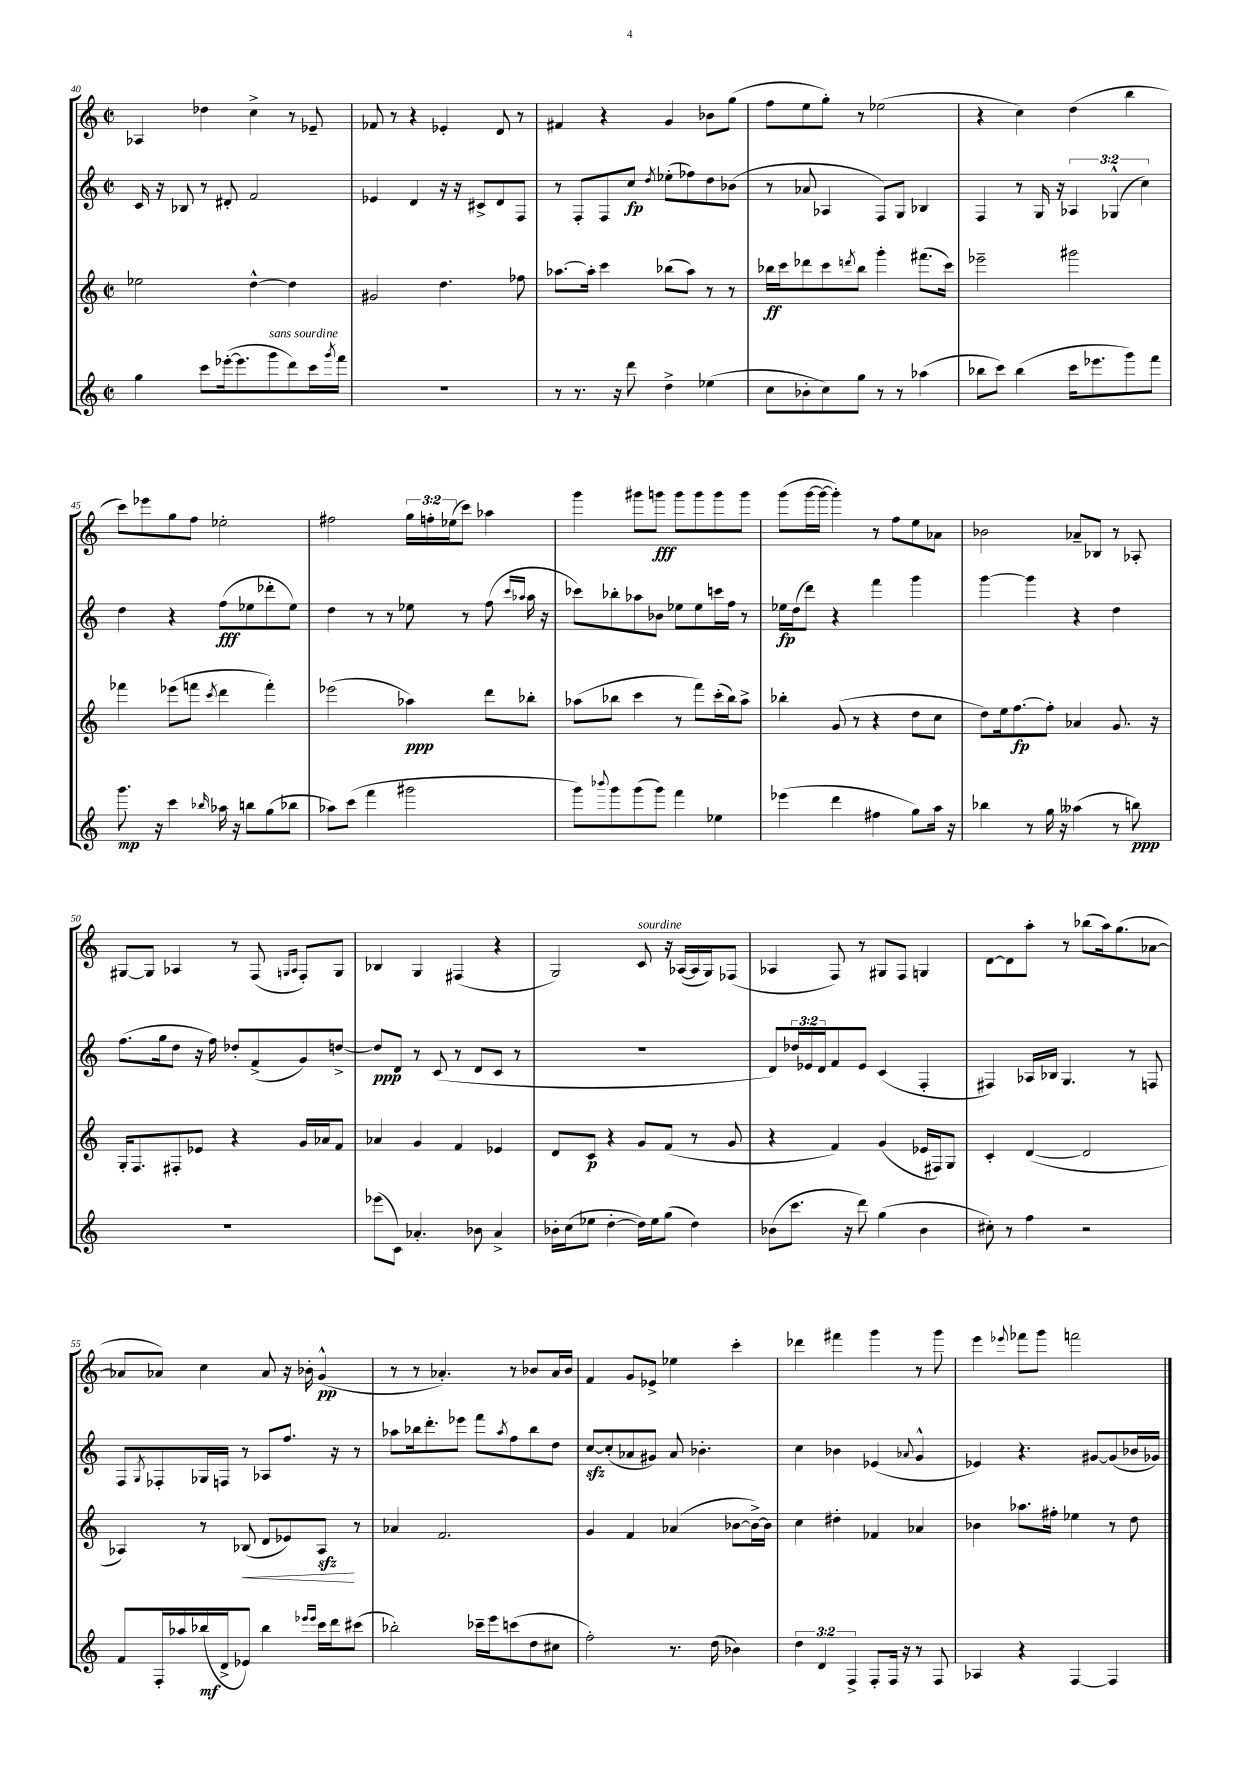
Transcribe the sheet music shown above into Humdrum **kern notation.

**kern	**dynam	**kern	**dynam	**kern	**dynam	**kern	**dynam
*part4	*part4	*part3	*part3	*part2	*part2	*part1	*part1
*staff4	*staff4	*staff3	*staff3	*staff2	*staff2	*staff1	*staff1
*clefG2	*	*clefG2	*	*clefG2	*	*clefG2	*
*k[]	*	*k[]	*	*k[]	*	*k[]	*
*M2/2	*	*M2/2	*	*M2/2	*	*M2/2	*
*met(c|)	*	*met(c|)	*	*met(c|)	*	*met(c|)	*
=40	=40	=40	=40	=40	=40	=40	=40
4gg\	.	2ee-X\	.	16c/	.	4A-X/	.
.	.	.	.	16r	.	.	.
.	.	.	.	8B-X/	.	.	.
8ccc\L	.	.	.	8r	.	4dd-X\	.
([16eee-X'\k	.	.	.	8d#X'/	.	.	.
8.eee-\]	.	.	.	.	.	.	.
.	.	[4dd^^\	.	2f/	.	4cc^\	.
!LO:TX:a:i:t=sans sourdine	!	!	!	!	!	!	!
8ggg\	.	.	.	.	.	.	.
8ddd\)	.	4dd\]	.	.	.	8r	.
16ccc\L	.	.	.	.	.	8e-X~/	.
8qggg/	.	.	.	.	.	.	.
16fff\JJ	.	.	.	.	.	.	.
=41	=41	=41	=41	=41	=41	=41	=41
1r	.	2g#X/	.	4e-X/	.	8f-X/	.
.	.	.	.	.	.	8r	.
.	.	.	.	4d/	.	4r	.
.	.	4.dd\	.	16r	.	4e-X'/	.
.	.	.	.	16r	.	.	.
.	.	.	.	8c#X^/L	.	.	.
.	.	.	.	8d/	.	8d/	.
.	.	8ff-X\	.	8F/J	.	8r	.
=42	=42	=42	=42	=42	=42	=42	=42
8r	.	[8.aa-X\L	.	8r	.	4f#X/	.
8.r	.	.	.	8F'/L	.	.	.
.	.	16aa-'\Jk]	.	.	.	.	.
.	.	4ccc\	.	8F/	.	4r	.
16r	.	.	.	.	.	.	.
8ddd\	.	.	.	8cc/J	fp	.	.
.	.	.	.	8qdd/	.	.	.
4dd^\	.	(8bb-X\L	.	(8ee-X'\L	.	4g/	.
.	.	8aa-\J)	.	8ff-X\)	.	.	.
(4ee-X\	.	8r	.	8dd\	.	8b-X\L	.
.	.	8r	.	(8b-X\J	.	(8gg\J	.
=43	=43	=43	=43	=43	=43	=43	=43
8cc\L	.	16bb-X\LL	ff	8r	.	8ff\L	.
.	.	16ccc\J	.	.	.	.	.
8b-X'\	.	8ddd-X\	.	8a-X/	.	8ee\	.
8cc\)	.	8ccc\	.	4A-X/	.	8gg'\J)	.
.	.	8qdddn/	.	.	.	.	.
8gg\J	.	8bb-\J	.	.	.	8r	.
8r	.	4ggg'\	.	8F/L)	.	(2ee-X\	.
8r	.	.	.	8G/J	.	.	.
(4aa-X\	.	(8.fff#X\L	.	4B-X/	.	.	.
.	.	16ccc\Jk)	.	.	.	.	.
=44	=44	=44	=44	=44	=44	=44	=44
8bb-X\L	.	2eee-X~\	.	4F/	.	4r	.
8ccc\J)	.	.	.	.	.	.	.
(4bb-\	.	.	.	8r	.	4cc\)	.
.	.	.	.	16G/	.	.	.
.	.	.	.	16r	.	.	.
16ccc\KL	.	2ggg#X\	.	6A-X/	.	(4dd\	.
8.eee-X\	.	.	.	.	.	.	.
.	.	.	.	(6G-X^^/	.	.	.
8ggg\)	.	.	.	.	.	4bb\	.
.	.	.	.	6cc\)	.	.	.
8fff\J	.	.	.	.	.	.	.
!!LO:LB:g=z
=45	=45	=45	=45	=45	=45	=45	=45
8.ggg\	mp	4fff-X\	.	4dd\	.	8ccc\L)	.
.	.	.	.	.	.	8eee-X\	.
16r	.	.	.	.	.	.	.
4ccc\	.	(8eee-X\L	.	4r	.	8gg\	.
.	.	8fffn\J	.	.	.	8ff\J	.
16qqbb-X/	.	8qccc/	.	.	.	.	.
16aa-X\	.	4ddd\	.	(8ff\L	fff	2ee-X'\	.
16r	.	.	.	.	.	.	.
8bbn\L	.	.	.	8ee-X\	.	.	.
(8gg\	.	4fff'\)	.	8ddd-X'\	.	.	.
8bb-X\J	.	.	.	8ee-\J)	.	.	.
=46	=46	=46	=46	=46	=46	=46	=46
8aa-X\L)	.	(2eee-X\	.	4dd\	.	2ff#X\	.
(8ccc\J	.	.	.	.	.	.	.
4fff\	.	.	.	8r	.	.	.
.	.	.	.	8r	.	.	.
2ggg#X\	.	4aa-X\)	ppp	8ee-X\	.	24gg\LL	.
.	.	.	.	.	.	24ffn'\	.
.	.	.	.	.	.	(24ee-X\J	.
.	.	.	.	8r	.	8ccc\J)	.
.	.	8ddd\L	.	(8ff\	.	4aa-X\	.
.	.	.	.	16qqccc/LL	.	.	.
.	.	.	.	16qqaa-X/JJ	.	.	.
.	.	8bb-X'\J	.	16aa-\	.	.	.
.	.	.	.	16r	.	.	.
=47	=47	=47	=47	=47	=47	=47	=47
8ggg\L)	.	(8aa-X\L	.	8ccc-X\L)	.	4ggg\	.
8qqbbb-X/	.	.	.	.	.	.	.
8ggg\	.	8bb-X\J	.	8bb-X'\	.	.	.
(8ggg\	.	4ccc\	.	8aa-X\	.	8ggg#X\L	.
8ggg\J)	.	.	.	8b-X\J	.	8gggn\J	fff
4fff\	.	8r	.	8ee-X\L	.	8ggg\L	.
.	.	8fff\L)	.	8ee-\	.	8ggg\	.
4ee-X\	.	(16ccc'\L	.	16cccn\L	.	8ggg\	.
.	.	16bb-\J)	.	16ff\JJ	.	.	.
.	.	8aa-^\J	.	8r	.	8ggg\J	.
=48	=48	=48	=48	=48	=48	=48	=48
(4eee-X\	.	4bb-X'\	.	16ee-X\LL	fp	(8ggg\L	.
.	.	.	.	(16dd\J	.	.	.
.	.	.	.	8ddd\J)	.	[16ggg\L	.
.	.	.	.	.	.	16ggg\JJ_	.
4ddd\	.	(8g/	.	4r	.	4ggg'\])	.
.	.	8r	.	.	.	.	.
4ff#X\	.	4r	.	4fff\	.	8r	.
.	.	.	.	.	.	8ff\L	.
8gg\L)	.	8dd\L	.	4ggg\	.	8ee\	.
16aa\Jk	.	8cc\J	.	.	.	8a-X\J	.
16r	.	.	.	.	.	.	.
=49	=49	=49	=49	=49	=49	=49	=49
4bb-X\	.	8dd\L)	.	[4ggg\	.	2b-X\	.
.	.	16ee\k	.	.	.	.	.
.	.	[8.ff\	fp	.	.	.	.
8r	.	.	.	4ggg\]	.	.	.
16gg\	.	8ff'\J]	.	.	.	.	.
16r	.	.	.	.	.	.	.
(4aa--X\	.	4a-X/	.	4r	.	8a-X~/L	.
.	.	.	.	.	.	8B-X/J	.
8r	.	8.g/	.	4dd\	.	8r	.
8bbn\)	ppp	.	.	.	.	8A-X'/	.
.	.	16r	.	.	.	.	.
!!LO:LB:g=z
=50	=50	=50	=50	=50	=50	=50	=50
1r	.	16G'/KL	.	(8.ff\L	.	[8G#X/L	.
.	.	8.F/	.	.	.	.	.
.	.	.	.	.	.	8G#/J]	.
.	.	.	.	16gg\k	.	.	.
.	.	8F#X'/	.	8dd\J	.	4A-X/	.
.	.	8e-X/J	.	16r	.	.	.
.	.	.	.	16ff\)	.	.	.
.	.	4r	.	8dd-X'/L	.	8r	.
.	.	.	.	(8f^/	.	(8F/	.
.	.	.	.	.	.	16qqGn/LL	.
.	.	.	.	.	.	16qqA-/JJ	.
.	.	16g/LL	.	8g/)	.	8F'/L)	.
.	.	16a-X/J	.	.	.	.	.
.	.	8f/J	.	[8ddn^/J	.	8G/J	.
=51	=51	=51	=51	=51	=51	=51	=51
(8eee-X\L	.	4a-X/	.	8dd/L]	ppp	4B-X/	.
8c\J)	.	.	.	8d/J	.	.	.
4.a-X'/	.	4g/	.	8r	.	4G/	.
.	.	.	.	(8c/	.	.	.
.	.	4f/	.	8r	.	(4F#X/	.
8b-X\	.	.	.	8d/L	.	.	.
4a-^/	.	4e-X/	.	8c/J	.	4r	.
.	.	.	.	8r	.	.	.
=52	=52	=52	=52	=52	=52	=52	=52
16b-X'\LL	.	8d/L	.	1r	.	2G/)	.
(16cc\J	.	.	.	.	.	.	.
8ee-X\J	.	8c/J	p	.	.	.	.
[4dd'\	.	4r	.	.	.	.	.
!	!	!	!	!	!	!LO:TX:a:i:t=sourdine	!
16dd\LL])	.	8g/L	.	.	.	8c/	.
16ee-\J	.	.	.	.	.	.	.
(8gg\J	.	(8f/J	.	.	.	16r	.
.	.	.	.	.	.	([16A-X/LL	.
4dd\)	.	8r	.	.	.	16A-/]	.
.	.	.	.	.	.	16G/J)	.
.	.	8g/	.	.	.	(8F-X/J	.
=53	=53	=53	=53	=53	=53	=53	=53
(8b-X\L	.	4r	.	8d/L)	.	4A-X/	.
8.ccc\J	.	.	.	24dd-X/L	.	.	.
.	.	.	.	24e-X/	.	.	.
.	.	.	.	24d/J	.	.	.
.	.	4f/)	.	8f/	.	8F/)	.
16r	.	.	.	.	.	.	.
8ddd\)	.	.	.	8e-/J	.	8r	.
(4gg\	.	(4g/	.	(4c/	.	8G#X/L	.
.	.	.	.	.	.	8F/J	.
4b-\	.	16e-X/LL	.	4F'/	.	4Gn/	.
.	.	16F#X/J)	.	.	.	.	.
.	.	8G/J	.	.	.	.	.
=54	=54	=54	=54	=54	=54	=54	=54
8cc#X'\)	.	4c'/	.	4F#X/)	.	[8d\L	.
8r	.	.	.	.	.	8d\]	.
4ff\	.	([4d/	.	16A-X/LL	.	8aa'\J	.
.	.	.	.	16B-X/JJ	.	.	.
.	.	.	.	4.G/	.	8r	.
2r	.	2d/]	.	.	.	(8bb-X\L	.
.	.	.	.	.	.	16aa\k)	.
.	.	.	.	.	.	(8.gg\	.
.	.	.	.	8r	.	.	.
.	.	.	.	8Fn/	.	[8a-X\J	.
!!LO:LB:g=z
=55	=55	=55	=55	=55	=55	=55	=55
8f/L	.	4A-X/)	.	8F/L	.	8a-X/L]	.
.	.	.	.	8qG/	.	.	.
16F'/L	.	.	.	8F-X'/	.	8a-X/J)	.
16aa-X/	.	.	.	.	.	.	.
(16bb-X/	mf	8r	.	16G-X/L	.	4cc\	.
16d^/J	.	.	.	16Fn/JJ	.	.	.
!	!	!	!LO:HP:b	!	!	!	!
8e-X/J)	.	(8B-X/	<	8r	.	.	.
4bb-\	.	8d/L	.	8A-X/L	.	8a-/	.
.	.	8e-X/)	.	8.ff/J	.	16r	.
.	.	.	.	.	.	16b-X'\	.
16qqeee-X/LL	.	.	.	.	.	.	.
16qqeee-/JJ	.	.	.	.	.	.	.
16ccc\LL	.	8A-zz/J	.	.	.	(4g^^/	pp
16ddd\J	.	.	.	16r	.	.	.
(8ccc#X\J	.	8r	[	8r	.	.	.
=56	=56	=56	=56	=56	=56	=56	=56
2bb-X'\)	.	4a-X/	.	8aa-X\L	.	8r	.
.	.	.	.	16bb-X\k	.	8r	.
.	.	.	.	8.ddd'\	.	.	.
.	.	2.f/	.	.	.	4.a-X'/)	.
.	.	.	.	8eee-X\J	.	.	.
16ccc-X~\LL	.	.	.	8fff\L	.	.	.
16eee\J	.	.	.	.	.	.	.
.	.	.	.	8qaa-/	.	.	.
(8cccn\	.	.	.	8ff\	.	8r	.
8dd\	.	.	.	8bb-\	.	8b-X/L	.
8cc#X\J	.	.	.	8dd\J	.	16a-/L	.
.	.	.	.	.	.	16b-/JJ	.
=57	=57	=57	=57	=57	=57	=57	=57
2ff'\)	.	4g/	.	[8cczz/L	.	4f/	.
.	.	.	.	(8cc'/]	.	.	.
.	.	4f/	.	8a-X/	.	8g/L	.
.	.	.	.	8g#X/J)	.	8e-X^/J	.
8.r	.	(4a-X/	.	8a-/	.	4ee-X\	.
.	.	.	.	4.b-X'\	.	.	.
(16dd\	.	.	.	.	.	.	.
4b-X\)	.	[8b-X\L	.	.	.	4ccc'\	.
.	.	16b-^\L_)	.	.	.	.	.
.	.	16b-\JJ]	.	.	.	.	.
=58	=58	=58	=58	=58	=58	=58	=58
6dd\	.	4cc\	.	4cc\	.	4ddd-X\	.
6d/	.	.	.	.	.	.	.
.	.	4dd#X'\	.	4b-X\	.	4fff#X\	.
6F^/	.	.	.	.	.	.	.
8F'/L	.	4f-X/	.	(4e-X/	.	4ggg\	.
16F/Jk	.	.	.	.	.	.	.
16r	.	.	.	.	.	.	.
.	.	.	.	8qqa-X/	.	.	.
8r	.	4a-X/	.	4g^^/	.	8r	.
8F/	.	.	.	.	.	8ggg\	.
=59	=59	=59	=59	=59	=59	=59	=59
4A-X/	.	4b-X\	.	4e-X/)	.	4eee\	.
.	.	.	.	.	.	8qqeee-X/	.
4r	.	8.aa-X\L	.	4.r	.	8fff-X\L	.
.	.	.	.	.	.	8ggg\J	.
.	.	16ff#X'\Jk	.	.	.	.	.
[4F/	.	4ee-X\	.	.	.	2fffn\	.
.	.	.	.	[8g#X/L	.	.	.
4F/]	.	8r	.	(8g#/]	.	.	.
.	.	8dd\	.	16b-X/L	.	.	.
.	.	.	.	16g-X/JJ)	.	.	.
==	==	==	==	==	==	==	==
*-	*-	*-	*-	*-	*-	*-	*-
